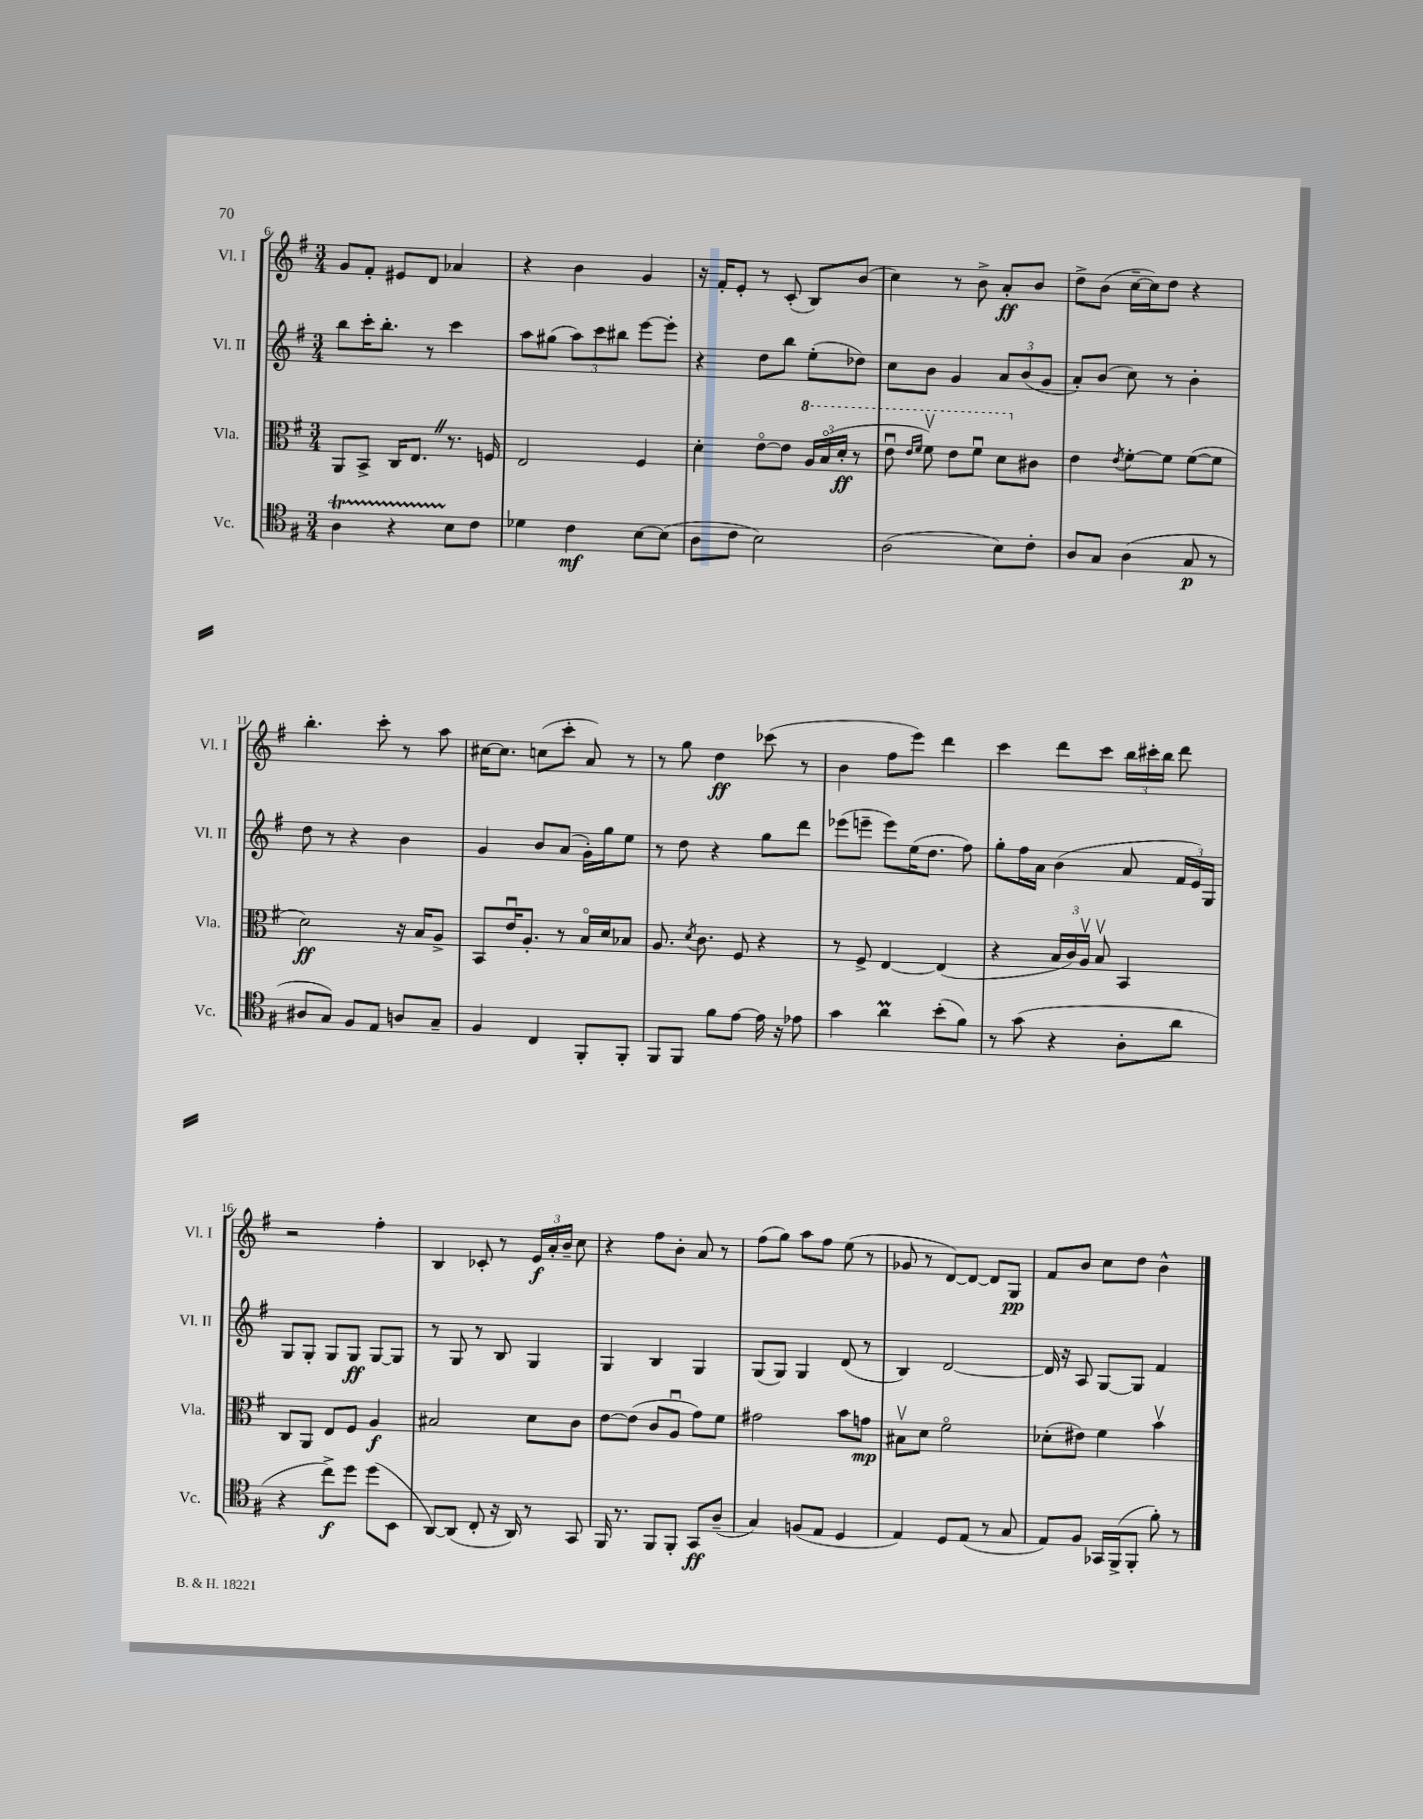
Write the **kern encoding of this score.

**kern	**kern	**kern	**kern
*staff4	*staff3	*staff2	*staff1
*clefC4	*clefC3	*clefG2	*clefG2
*k[f#]	*k[f#]	*k[f#]	*k[f#]
*M3/4	*M3/4	*M3/4	*M3/4
4A	8AA	8bb	8g
.	8BB^	16ccc'	8f#'
.	.	8.bb'	.
4r	16C	.	8e#
.	8.E	.	.
.	.	8r	8d
8B	8.r	4ccc	4a-
8c	.	.	.
.	16F	.	.
=	=	=	=
4d-	2E	8aa	4r
.	.	(8gg#	.
4c	.	12aa)	4b
.	.	12ccc	.
.	.	12bb#	.
[8B	4F#	[8eee	4g
(8B]	.	8eee']	.
=	=	=	=
8A	4d'	4r	16r
.	.	.	16f#'
8c	.	.	8e'
2B)	[8eo	8dd	8r
.	8e]	8bb	(8c'
.	24a	(8ee'	8B)
.	(24bo	.	.
.	24dd'	.	.
.	8r	8dd-)	(8b
=	=	=	=
(2A	8eeu	8cc	4cc)
.	16qqee	.	.
.	16qqff#	.	.
.	8ff#v)	8b	.
.	8ee	4g	8r
.	8ff#u	.	8b^
8B)	8dd	12a	8a'
.	.	(12b	.
8c'	8c#	.	8b
.	.	12g	.
=	=	=	=
8A	4e	8a')	8dd^
8G	.	(8b	(8b
.	8qe	.	.
(4A	[8f#'	8cc)	[16cc~
.	.	.	16cc])
.	8f#]	8r	8dd
8G	([8f#	4b'	4r
8r	8f#]	.	.
=	=	=	=
8A#	2d)	8dd	4.bb'
8G)	.	8r	.
8F#	.	4r	.
8E	.	.	8ccc'
8A	16r	4b	8r
.	16B	.	.
8G~	8A^	.	8aa
=	=	=	=
4F#	8BB	4g	[16cc#
.	.	.	8.cc#]
.	16eu	.	.
.	8.A'	.	.
4C	.	8b	(8cc
.	8r	(8a	8ccc'
8FF#'	16Bo	16g')	8a)
.	16d	16gg	.
8FF#'	8B-	8ee	8r
=	=	=	=
8FF#	8.A	8r	8r
8FF#	.	8dd	8gg
.	8qd	.	.
.	8.c	.	.
8f#	.	4r	4dd
[8e	8F#	.	.
16e]	4r	8gg	(8ccc-
16r	.	.	.
8e-	.	8ddd	8r
=	=	=	=
4g	8r	(8eee-	4b
.	8F#^	8eee~	.
4a	[4E	8eee)	8ff#
.	.	(16ee	8eee)
.	.	8.dd	.
(8b'	(4E]	.	4ddd
8f#)	.	8ff#)	.
=	=	=	=
8r	4r	8gg'	4ccc
(8g	.	16ff#	.
.	.	16a	.
4r	24B	(4b	8ddd
.	24c)	.	.
.	24Av	.	.
.	8Bv	.	8ccc
8A'	4BB	8a	24bb
.	.	.	24ccc#'
.	.	.	24bb
8a	.	24f#	8ddd
.	.	24e)	.
.	.	24G	.
=	=	=	=
4r	8C	8G	2r
.	8AA	8G'	.
8cc^)	8E	8G	.
8dd	8F#	8G	.
(8dd	4A	[8G	4ff#'
8BB	.	8G]	.
=	=	=	=
[8AA)	2B#	8r	4B
(8AA]	.	8G	.
8C'	.	8r	8c-'
16r	.	8B	8r
16AA)	.	.	.
8r	8d	4G	24e
.	.	.	24a'
.	.	.	24b~
8GG	8c	.	8cc
=	=	=	=
16FF#	[8e	4G	4r
8.r	.	.	.
.	(8e]	.	.
8FF#	8c	4B	8ff#
8FF#'	8Au	.	8b'
8GG	8g)	4G	8a
(8A~	8f#	.	8r
=	=	=	=
4G)	2g#	(8G	(8ff#
.	.	8G)	8gg)
(8F	.	4G	8aa
8E	.	.	8ff#
4D	8b	(8d	(8ee
.	8g	8r	8r
=	=	=	=
4E)	8B#v	4B)	8g-
.	8d	.	8r
8D	2f#o	[2d	[8d)
(8E	.	.	8d_
8r	.	.	8d]
8G	.	.	8G
=	=	=	=
8E)	(8d-'	16d]	8f#
.	.	16r	.
8F#	8e#)	8A	8b
16GG-	4f#	[8G	8cc
(16FF#^	.	.	.
8FF#'	.	8G]	8dd
8f#')	4bv	4f#	4b^^
8r	.	.	.
==	==	==	==
*-	*-	*-	*-
